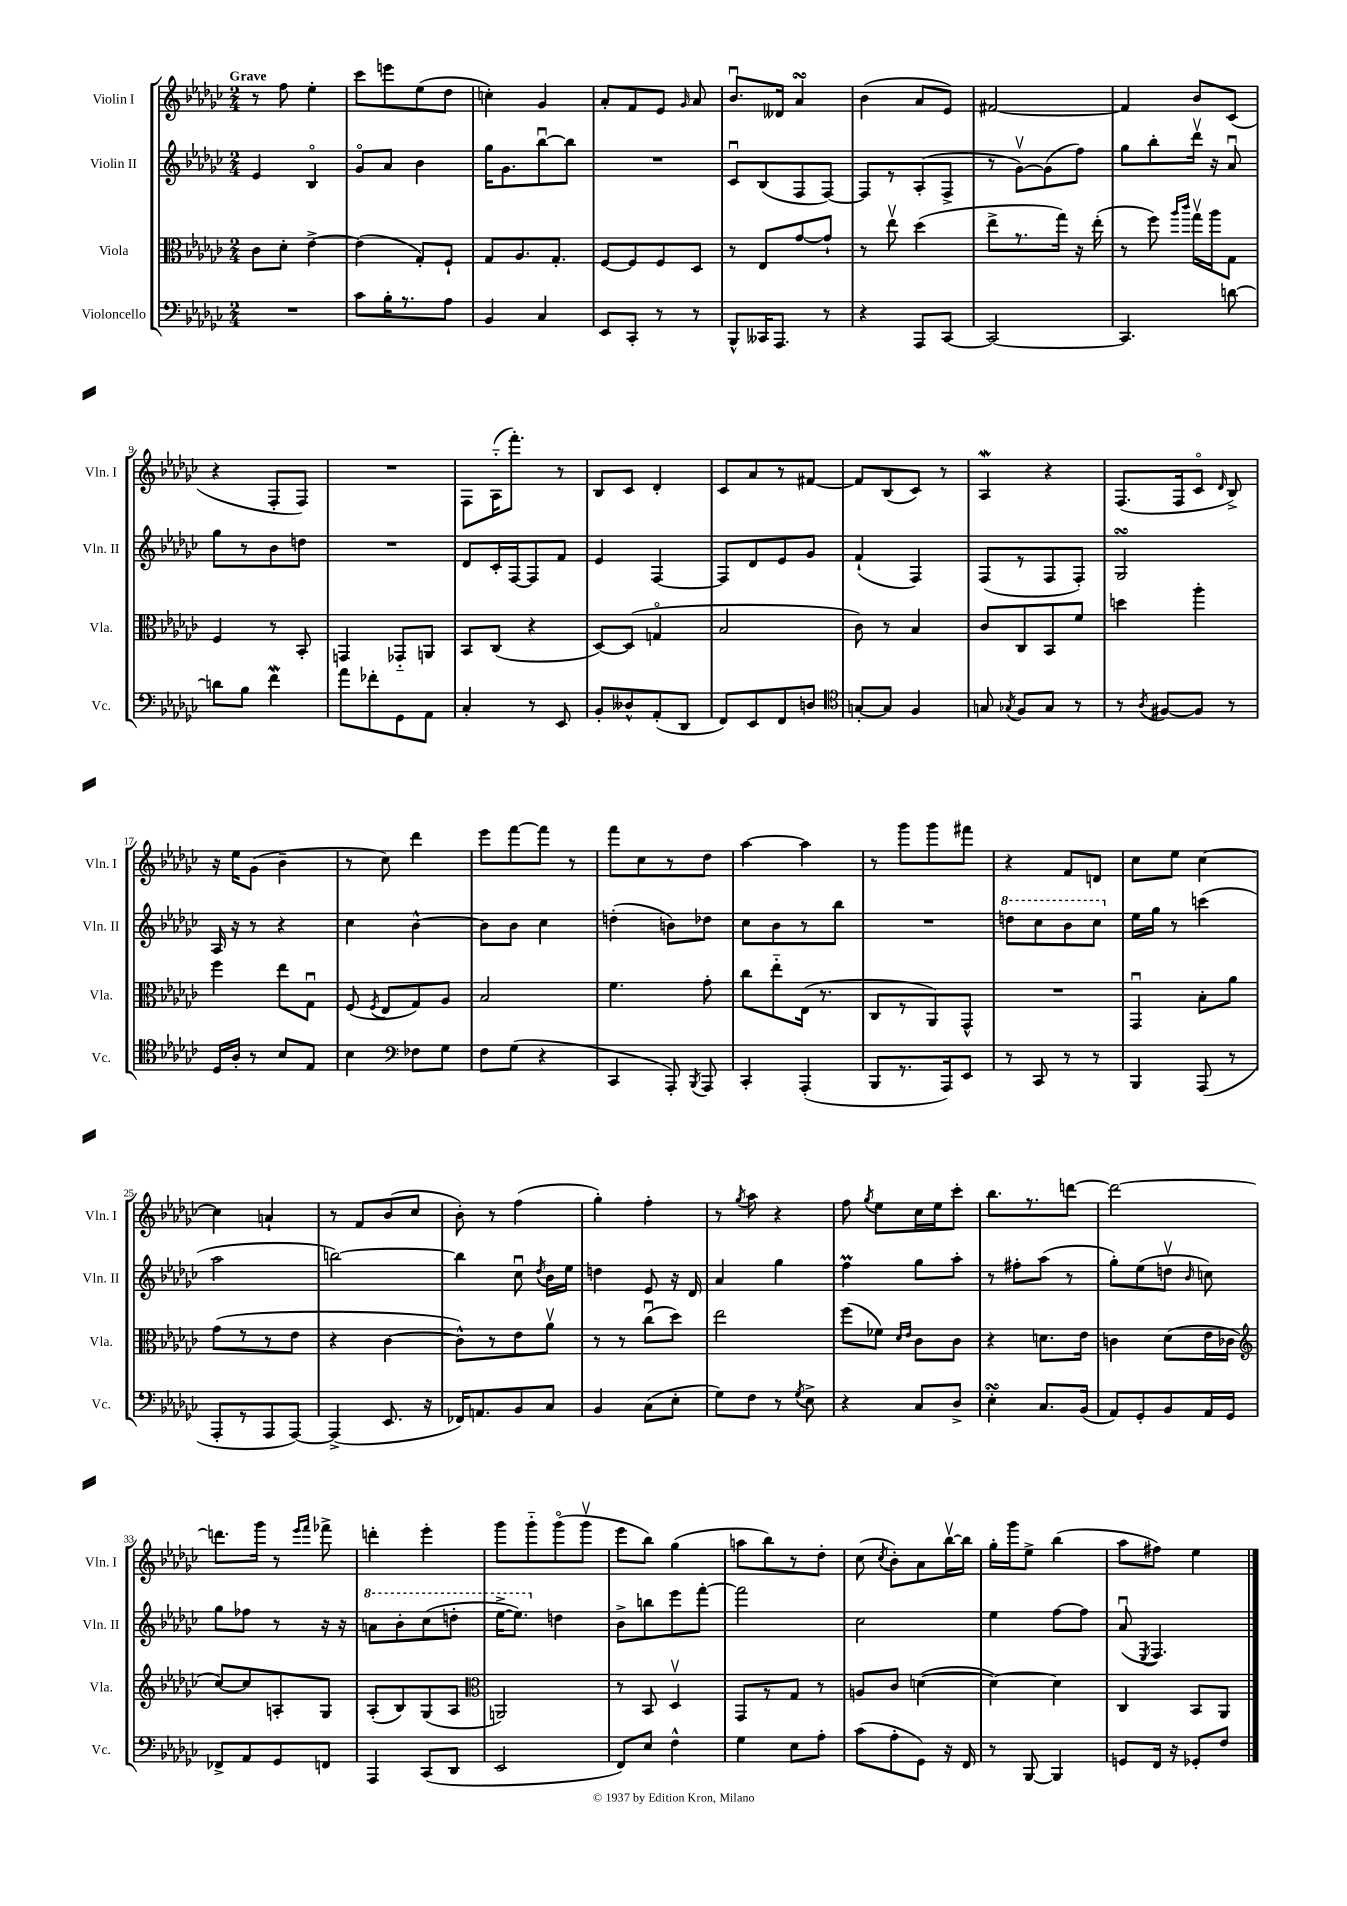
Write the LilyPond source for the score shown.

<<
\new StaffGroup <<
\new Staff = "s0" \with { instrumentName = "Violin I" shortInstrumentName = "Vln. I" } {
    \clef treble \key ges \major \numericTimeSignature \time 2/4 \tempo "Grave"
    \autoBeamOff r8 f''8 ees''4-. |
    ces'''8[ e'''8 ees''8( des''8] |
    c''4-.) ges'4 |
    aes'8[-. f'8 ees'8] \grace { ges'16 } aes'8 |
    bes'8.[\downbow deses'16] aes'4\turn |
    bes'4( aes'8[ ees'8]) |
    fis'2~ |
    fis'4 bes'8[ ces'8]( |
    r4 f8[-. f8]) |
    R2 |
    f8[ aes16-_( f'''8.]-.) r8 |
    bes8[ ces'8] des'4-. |
    ces'8[ aes'8 r8 fis'8]~ |
    fis'8[ bes8( ces'8]) r8 |
    aes4\mordent r4 |
    f8.[( f16 ces'8]\flageolet \grace { des'16 } bes8->) |
    r16 ees''16[ ges'8]( bes'4-- |
    r8 ces''8) des'''4 |
    ees'''8[ f'''8~ f'''8] r8 |
    f'''8[ ces''8 r8 des''8] |
    aes''4~ aes''4 |
    r8 ges'''8[ ges'''8 fis'''8] |
    r4 f'8[ d'8] |
    ces''8[ ees''8] ces''4~ |
    ces''4 a'4-! |
    r8 f'8[ bes'8( ces''8] |
    bes'8-.) r8 f''4( |
    ges''4-.) f''4-. |
    r8 \acciaccatura { ges''8 } aes''8 r4 |
    f''8 \acciaccatura { ges''8 } ees''8[ ces''16 ees''16 ces'''8]-. |
    bes''8.[ r8. d'''8]~ |
    d'''2~ |
    d'''8.[ ges'''16] r8 \grace { ees'''16[ f'''16] } fes'''8-> |
    d'''4-. ees'''4-. |
    ges'''8[ ges'''8-_ ges'''8\flageolet( ges'''8]\upbow |
    ees'''8[ bes''8]) ges''4( |
    a''8[ bes''8) r8 des''8]-. |
    ces''8( \acciaccatura { ces''8 } bes'8[-.) aes'8 bes''16~\upbow bes''16] |
    ges''16[-. ges'''16 ees''8]-> bes''4( |
    aes''8[ fis''8]) ees''4 \bar "|." |
}
\new Staff = "s1" \with { instrumentName = "Violin II" shortInstrumentName = "Vln. II" } {
    \clef treble \key ges \major \numericTimeSignature \time 2/4
    \autoBeamOff ees'4 bes4\flageolet |
    ges'8[\flageolet aes'8] bes'4 |
    ges''16[ ges'8. bes''8~\downbow bes''8] |
    R2 |
    ces'8[\downbow bes8( f8 f8]~) |
    f8[ r8 aes8-.( f8]-> |
    r8 ges'8[~\upbow) ges'8( f''8]) |
    ges''8[ bes''8-. des'''16]\upbow r16 aes'8\downbow |
    ges''8[ r8 bes'8 d''8] |
    R2 |
    des'8[ ces'16-. f16~ f8 f'8] |
    ees'4 f4~ |
    f8[ des'8 ees'8 ges'8] |
    f'4-!( f4) |
    f8[( r8 f8 f8]-.) |
    ges2\turn |
    aes16 r16 r8 r4 |
    ces''4 bes'4~-^ |
    bes'8[ bes'8] ces''4 |
    d''4-.( b'8[) des''8] |
    ces''8[ bes'8 r8 bes''8] |
    R2 |
    \ottava #1 d'''8[ ces'''8 bes''8 ces'''8] \ottava #0 |
    ees''16[ ges''16] r8 c'''4( |
    aes''2 |
    b''2~) |
    b''4 ces''8\downbow \acciaccatura { des''8 } bes'16[ ees''16] |
    d''4 ees'8 r16 des'16 |
    aes'4 ges''4 |
    f''4\prall ges''8[ aes''8]-. |
    r8 fis''8[-. aes''8]( r8 |
    ges''8[-.) ees''8( d''8]\upbow \grace { bes'16 } c''8) |
    ges''8[ fes''8] r8 r16 r16 |
    \ottava #1 a''8[ bes''8-. ces'''8( d'''8]-. |
    ees'''16[~-> ees'''8.]) \ottava #0 d''4 |
    bes'8[-> b''8 ees'''8 f'''8]~-. |
    f'''2 |
    ces''2 |
    ees''4 f''8[~ f''8] |
    aes'8\downbow( \acciaccatura { ees8 } f4.) \bar "|." |
}
\new Staff = "s2" \with { instrumentName = "Viola" shortInstrumentName = "Vla." } {
    \clef alto \key ges \major \numericTimeSignature \time 2/4
    \autoBeamOff ces'8[ des'8]-. ees'4~-> |
    ees'4( ges8[-.) f8]-! |
    ges8[ aes8. ges8.]-. |
    f8[~ f8 f8 des8] |
    r8 ees8[ ges'8~ ges'8]-! |
    r8 ees''8\upbow des''4( |
    ees''8[-> r8. ges''16]) r16 ees''16-.( |
    r8 f''8) \grace { aes''16[ ces'''16] } ges''16[\upbow aes''16 ges8] |
    f4 r8 bes,8-. |
    g,4 ges,8[-_ a,8] |
    bes,8[ ces8]( r4 |
    des8[~) des8]( g4\flageolet |
    bes2 |
    ces'8) r8 bes4 |
    ces'8[ ces8 bes,8 f'8] |
    d''4 aes''4-. |
    f''4 ees''8[ ges8]\downbow |
    f8( \acciaccatura { f8 } ees8[ ges8) aes8] |
    bes2 |
    f'4. ges'8-. |
    ces''8[ ees''8-_ ees16]( r8. |
    ces8[ r8 aes,8) ges,8]-^ |
    R2 |
    ges,4\downbow bes8[-. aes'8] |
    ges'8[( r8 r8 ees'8] |
    r4 ces'4~ |
    ces'8[-^) r8 ees'8 aes'8]\upbow |
    r8 r8 ces''8[\downbow( des''8]) |
    ees''2 |
    f''8[( fes'8]) \grace { des'16[ ees'16] } ces'8[ ces'8] |
    r4 d'8.[ ees'16] |
    c'4 des'8[( ees'16 ces'16] |
    \clef treble ces''8[~) ces''8 a8-. ges8] |
    aes8[-.( bes8) ges8( aes8] |
    \clef alto a,2) |
    r8 bes,8 des4\upbow |
    ges,8[ r8 ges8] r8 |
    a8[ ces'8] d'4~( |
    d'4~) d'4 |
    ces4 bes,8[ aes,8] \bar "|." |
}
\new Staff = "s3" \with { instrumentName = "Violoncello" shortInstrumentName = "Vc." } {
    \clef bass \key ges \major \numericTimeSignature \time 2/4
    \autoBeamOff R2 |
    ces'8[ bes16-. r8. aes8] |
    bes,4 ces4 |
    ees,8[ ces,8]-. r8 r8 |
    bes,,8[-^ ceses,16 aes,,8.] r8 |
    r4 aes,,8[ ces,8]~ |
    ces,2~ |
    ces,4. d'8~ |
    d'8[ bes8] f'4\mordent |
    aes'8[ fes'8-. ges,8 aes,8] |
    ces4-. r8 ees,8 |
    bes,8[-. deses8-^ aes,8-.( des,8] |
    f,8[) ees,8 f,8 d8] |
    \clef tenor g8[~-. g8] f4 |
    g8 \acciaccatura { ges8 } f8[ ges8] r8 |
    r8 \acciaccatura { aes8 } fis8[~ fis8] r8 |
    des16[ aes16]-. r8 bes8[ ees8] |
    bes4 \clef bass fes8[ ges8] |
    f8[ ges8]( r4 |
    ces,4 aes,,8-.) \acciaccatura { bes,,8 } aes,,8 |
    ces,4-. aes,,4-.( |
    bes,,8[ r8. aes,,16) ees,8] |
    r8 ces,8 r8 r8 |
    bes,,4 aes,,8( r8 |
    aes,,8[-. r8 aes,,8 aes,,8]~) |
    aes,,4->( ees,8. r16 |
    fes,16[) a,8. bes,8 ces8] |
    bes,4 ces8[( ees8]-. |
    ges8[) f8] r8 \acciaccatura { ges8 } ees8-> |
    r4 ces8[ des8]-> |
    ees4-.\turn ces8.[ bes,16]( |
    aes,8[) ges,8-. bes,8 aes,16 ges,16] |
    fes,8[-> aes,8 ges,8 f,8] |
    aes,,4 ces,8[( des,8] |
    ees,2 |
    f,8[) ees8] f4-^ |
    ges4 ees8[ aes8]-. |
    ces'8[( aes8-. ges,8]) r16 f,16 |
    r8 bes,,8~ bes,,4 |
    g,8[ f,16] r16 ges,8[-. f8] \bar "|." |
}
>>
>>
